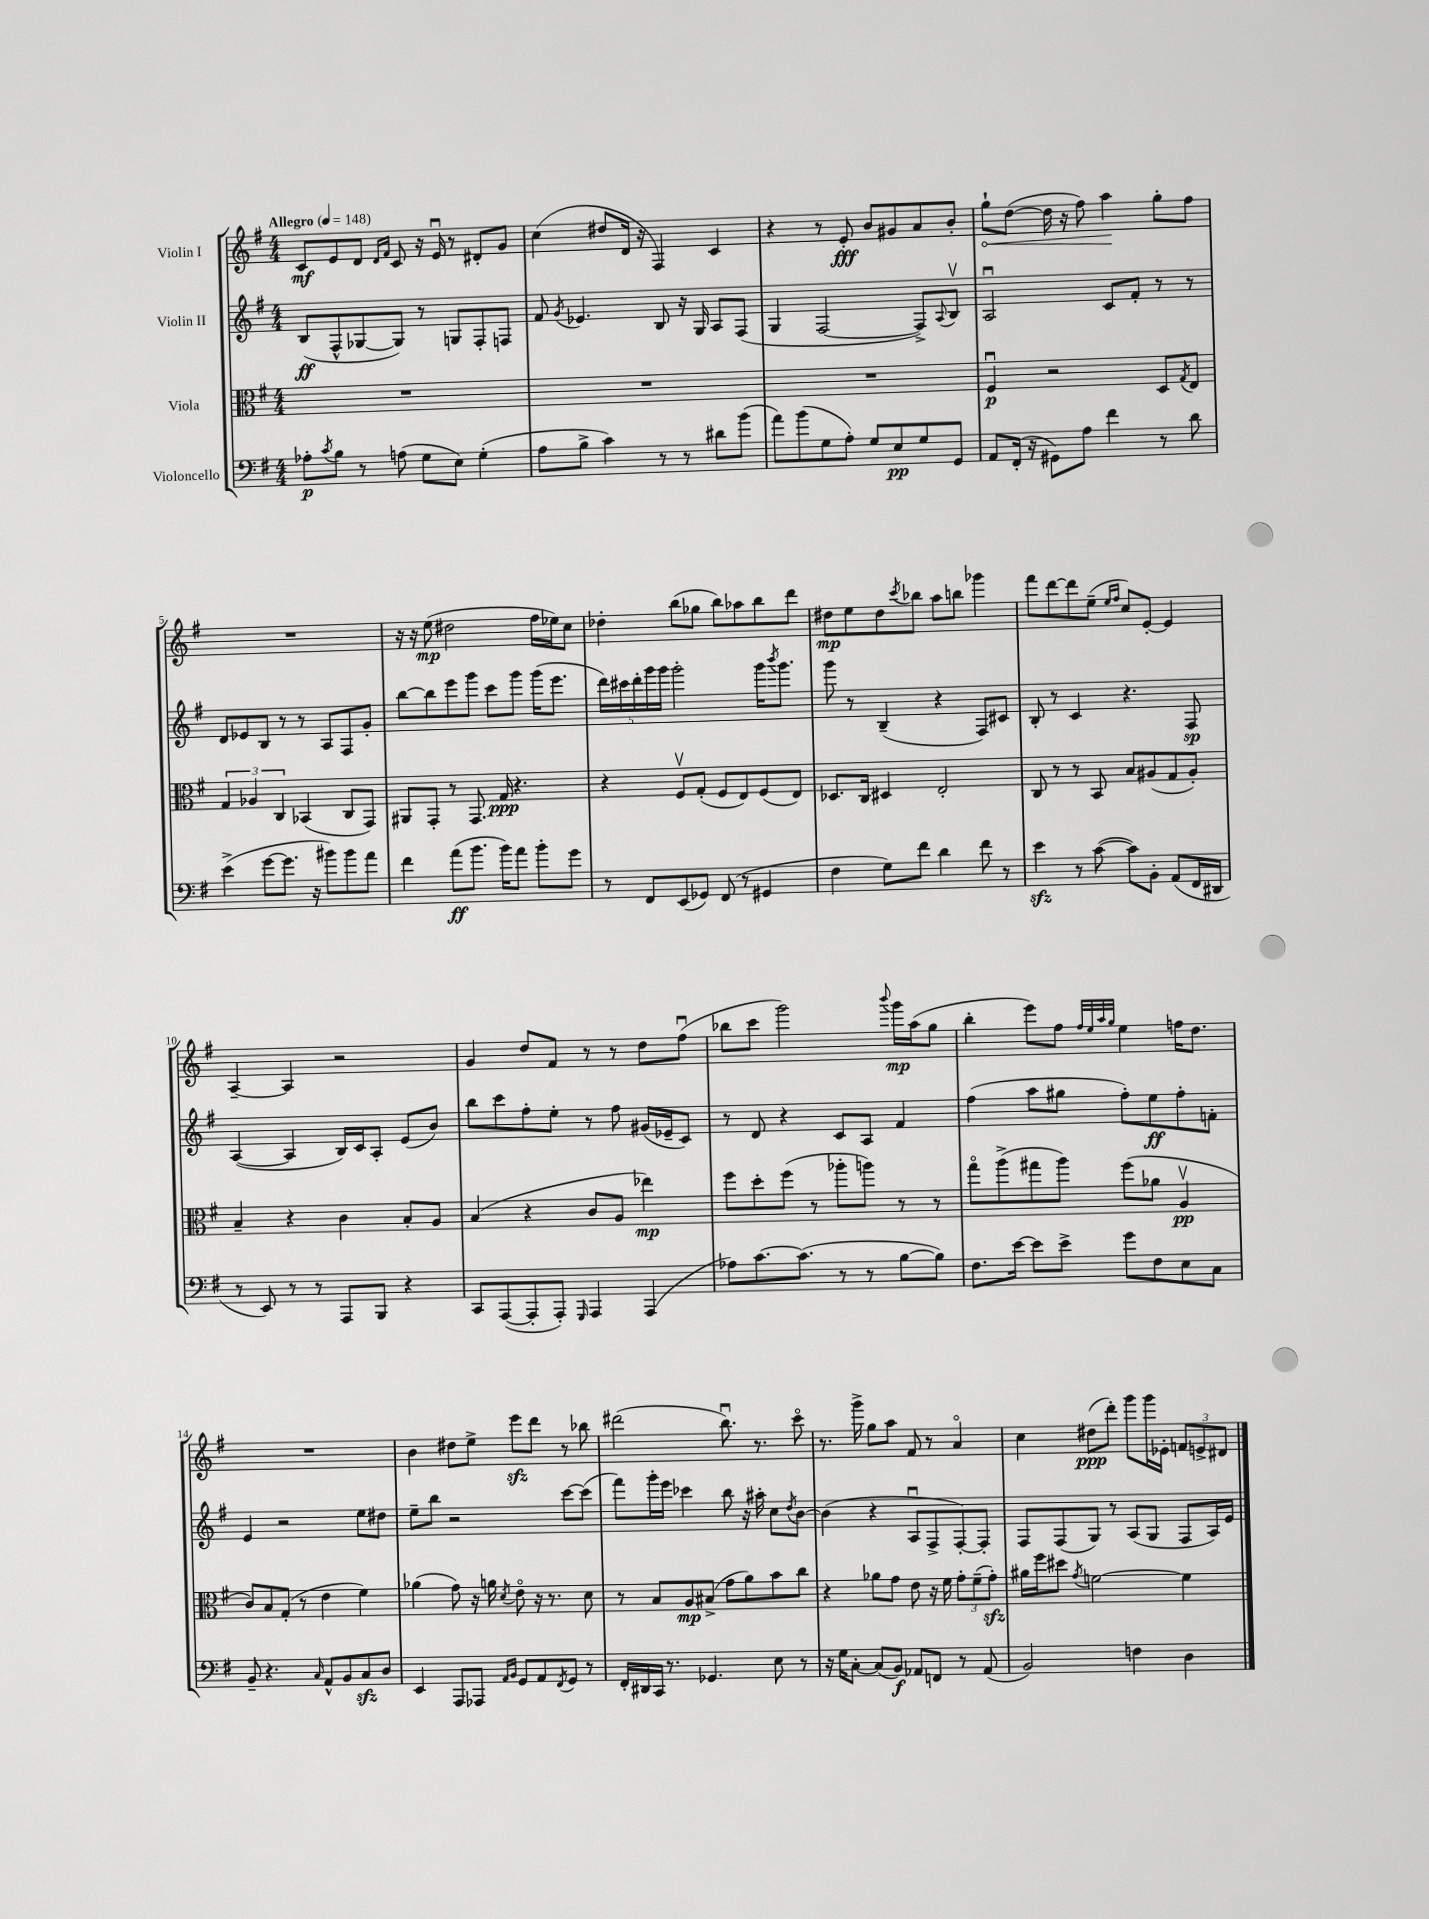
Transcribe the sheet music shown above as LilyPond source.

<<
\new StaffGroup <<
\new Staff = "s0" \with { instrumentName = "Violin I" } {
    \clef treble \key g \major \numericTimeSignature \time 4/4 \tempo "Allegro" 4 = 148
    c'8\mf e'8 d'8 \grace { d'16 fis'16 } c'8 r16 e'16\downbow r8 dis'8-. g'8 |
    c''4( dis''8 d'16 r16 fis4) c'4 |
    r4 r8 e'8-.\fff b'8 gis'8 a'8 b'8-. |
    \once \override Hairpin.circled-tip = ##t g''8-!\< d''8~( d''16 r16 fis''8) a''4\! g''8-. fis''8 |
    R1 |
    r16 r16 e''8\mp( dis''2 fis''16 ees''16) c''8 |
    des''4-. b''8( ges''8 b''8) aes''8 b''8 d'''8 |
    dis''8\mp e''8 dis''8 \acciaccatura { c'''8 } bes''8 a''8 b''8 ges'''4 |
    fis'''8 d'''8~ d'''8 e''8--( \grace { e''16 fis''16 } c''8) e'8~-. e'4 |
    a4~-- a4 r2 |
    g'4 d''8 fis'8 r8 r8 d''8 fis''8\downbow( |
    bes''8 c'''8 g'''2) \appoggiatura { b'''8 } g'''16\mp a''16( g''8 |
    b''4-. e'''8) fis''8 \grace { fis''32 e''32 a''32 g''32 } e''4 f''16 d''8. |
    R1 |
    b'4 dis''8 e''8-> e'''8\sfz d'''8 r8 bes''8 |
    dis'''2( b''8.\downbow) r8. c'''8\flageolet |
    r8. g'''16-> g''8 a''8 fis'8 r8 a'4\flageolet |
    c''4 dis''8\ppp( d'''8-.) g'''8 g'''16 ees'16-. \tuplet 3/2 { f'8 e'8-> dis'8 } \bar "|." |
}
\new Staff = "s1" \with { instrumentName = "Violin II" } {
    \clef treble \key g \major \numericTimeSignature \time 4/4
    b8\ff( fis8-^ ges8~ ges8) r8 g8 fis8-. f8 |
    fis'8 \acciaccatura { g'8 } ees'4. b8 r16 g16 a8 fis8( |
    g4 fis2~ fis8->) \appoggiatura { a8 } b8\upbow |
    a2\downbow c'8 fis'8-. r8 r8 |
    d'8 ees'8 b8 r8 r8 a8 fis8 g'8-. |
    b''8~ b''8 e'''8 g'''8 c'''8 g'''8 g'''16( e'''8. |
    \tuplet 5/4 { d'''16) cis'''16 d'''16-. g'''16 g'''16 } g'''2-. g'''16 \acciaccatura { b'''8 } g'''8. |
    g'''8 r8 b4--( r4 fis8) cis'8 |
    b8-. r8 c'4 r4. fis8\sp |
    a4~( a4 b16) c'16 a8-. e'8( b'8) |
    b''8 c'''8 fis''8-. e''8-. r8 fis''8 gis'16( ees'16-- c'8) |
    r8 d'8 r4 c'8 a8 fis'4 |
    fis''4( a''8 gis''8 fis''8-.) e''8\ff fis''8-. f'8-. |
    e'4 r2 e''8 dis''8 |
    e''8-- b''8 r2 c'''8~ c'''8( |
    fis'''8) g'''16-. e'''16 ces'''4 b''8 r16 ais''16-. c''8 \acciaccatura { d''8 } b'8~ |
    b'4( r4 a8\downbow fis8-> fis8~-.) fis8-. |
    fis8 fis8( g8) r8 a8( g8 fis8 a16) e'16 \bar "|." |
}
\new Staff = "s2" \with { instrumentName = "Viola" } {
    \clef alto \key g \major \numericTimeSignature \time 4/4
    R1 |
    R1 |
    R1 |
    fis4\downbow\p r2 d8 \acciaccatura { g8 } e8 |
    \tuplet 3/2 { g4 aes4 c4 } bes,4( c8 g,8) |
    ais,8 g,8-. r8 g,8. g16\ppp r4. |
    r4 fis8\upbow g8-.( fis8 e8) fis8( e8) |
    des8. c16 dis4 e2-. |
    c8 r8 r8 b,8 b8 ais8( g8 ais8-.) |
    b4-- r4 c'4 b8-. a8 |
    b4( r4 c'8 a8 ees''4\mp) |
    fis''8 d''8-. fis''8( r8 aes''8-. a''8) r8 r8 |
    g''8\flageolet a''8->( gis''8 a''8) fis''8( aes'8 a4\upbow\pp |
    c'8) b8 g8-.( r8 e'4 fis'4) |
    aes'4( g'8) r16 a'16 \acciaccatura { d'8 } e'8\flageolet r16 r8. d'8 |
    r8 b8 a8\mp bis8->( g'8 a'8) b'8 c''8 |
    r4 aes'8 g'8 e'8 r16 fis'16 \tuplet 3/2 { g'8-. fis'8--( g'8-.\sfz) } |
    ais'16 fis''16 dis''8 \acciaccatura { g'8 } f'2~ f'4 \bar "|." |
}
\new Staff = "s3" \with { instrumentName = "Violoncello" } {
    \clef bass \key g \major \numericTimeSignature \time 4/4
    aes8-.\p \acciaccatura { c'8 } b8 r8 a8( g8 e8) g4-.( |
    a8 b8-> c'4) r8 r8 dis'8 b'8( |
    a'8) b'8( g8 a8-.) g8 e8\pp g8 g,8 |
    a,8 fis,16-.( r16 gis,8) a8 fis'4 r8 d'8 |
    e'4->( g'8~ g'8. r16 bis'8) bis'8 a'8 |
    fis'4 a'8\ff( b'8. b'16) a'8 b'8-. g'8 |
    r8 fis,8 e,8( ges,8) fis,8( r8 gis,4 |
    fis4 g8) fis'8 d'4 fis'8 r8 |
    e'4\sfz r8 c'8~( c'8) b,8-. a,8( fis,16 dis,16 |
    r8 e,8) r8 r8 a,,8 b,,8 r4 |
    c,8 a,,8~( a,,8-. a,,8-.) \grace { g,,16 } a,,4 a,,4( |
    aes8) c'8.~ c'8.( r8 r8 b8~ b8) |
    fis8. e'16~ e'8 e'8-> g'8 fis8 e8 c8 |
    b,8-- r4. \grace { c16 } a,8-^ b,8 c8\sfz d8 |
    e,4 a,,8 aes,,8 \grace { a,16 b,16 } g,8 a,8 \acciaccatura { fis,8 } g,8 r8 |
    fis,16-. dis,16 c,16 r8. ges,4. e8 r8 |
    r16 g16 c8~-. c8( b,8\f) aes,8 f,8 r8 aes,8( |
    b,2) f4 d4 \bar "|." |
}
>>
>>
